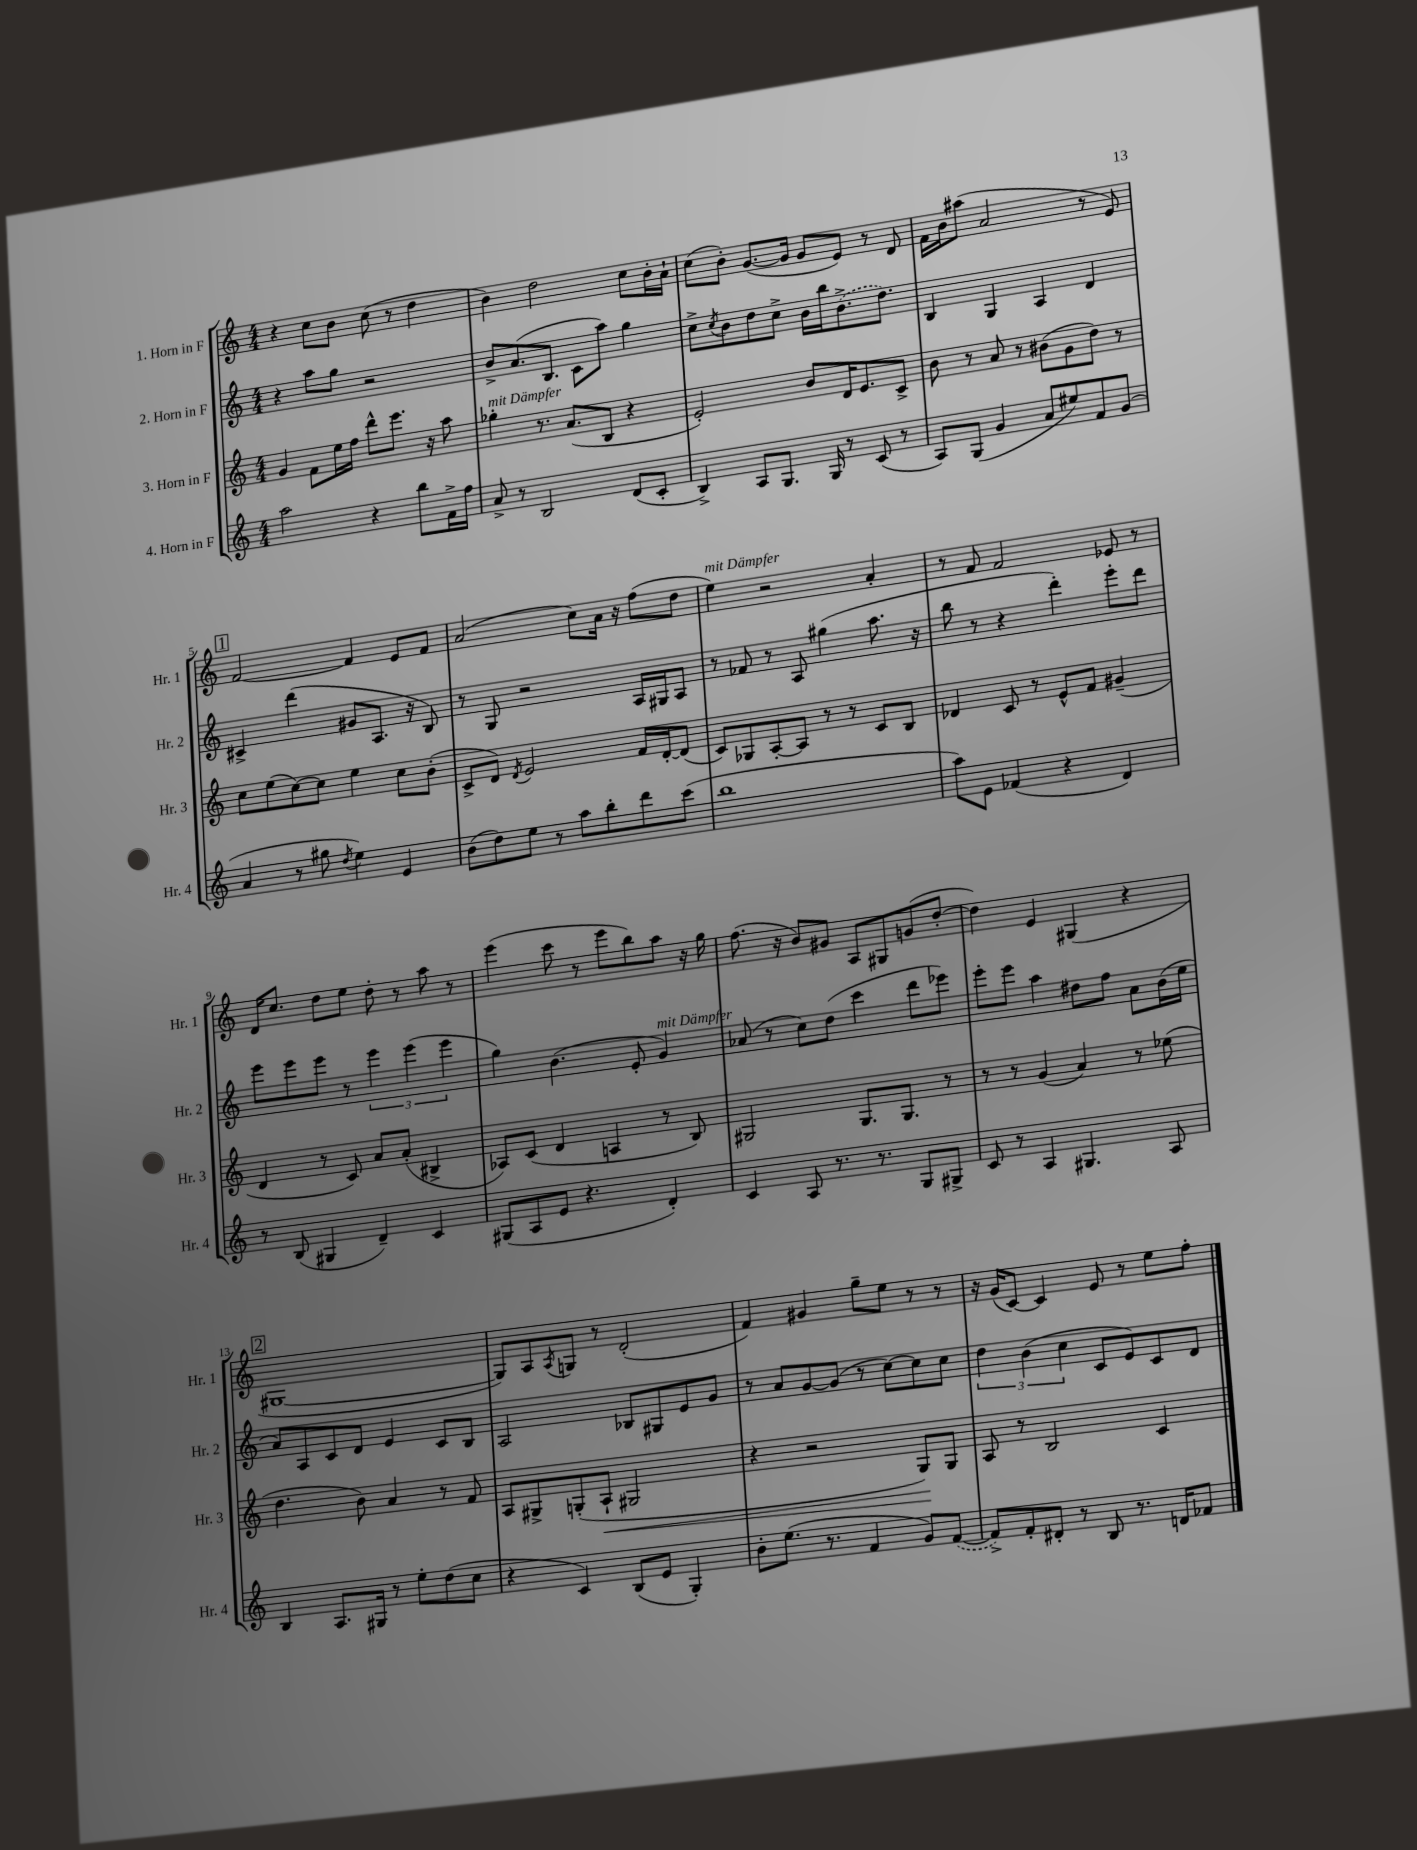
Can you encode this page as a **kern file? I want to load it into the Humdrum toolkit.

**kern	**kern	**kern	**kern
*staff4	*staff3	*staff2	*staff1
*clefG2	*clefG2	*clefG2	*clefG2
*k[]	*k[]	*k[]	*k[]
*M4/4	*M4/4	*M4/4	*M4/4
2aa	4g	4r	4r
.	8f	8aa	8cc
.	16ee	8gg	8b
.	16ff	.	.
4r	8ddd^^	2r	(8cc
.	8.eee	.	8r
8bb	.	.	4dd
.	16r	.	.
16f^	8aa	.	.
16ff	.	.	.
=	=	=	=
8a^	4gg-'	8b^	4b)
8r	.	(8.a	.
2B	8.r	.	2dd
.	.	8.B	.
.	(8.a	.	.
.	.	8c	.
.	8B	8aa)	.
(8d	4r	4gg	8cc
8c'	.	.	16b'
.	.	.	16a`
=	=	=	=
4B^)	2e')	8cc^	(8cc
.	.	8qcc	.
.	.	8b	8b')
8A	.	8dd	([8.g
8.G	.	8cc^	.
.	.	.	16g]
.	8b	16b	8g
16G	.	16bb	.
8r	16d	(8.b^	8e)
.	8.e	.	.
(8c	.	.	8r
.	.	8.dd)	.
8r	8c^	.	8d
=	=	=	=
8A)	8b	4B	16f
.	.	.	16b
(8G	8r	.	(8aa#
4g	8a	4G	2a
.	8r	.	.
8a	(8b#	4A	.
8ee#)	8g	.	.
8f	8dd)	4d	8r
(8g	8r	.	8e)
=	=	=	=
4a	8cc	4c#^	[2f
.	(8ee	.	.
8r	[8cc)	(4ddd	.
8gg#	8cc]	.	.
8qdd	.	.	.
4ee)	4ee	8g#	4f]
.	.	8.A	.
4e	8cc	.	8e
.	.	16r	.
.	(8b'	8B)	8f
=	=	=	=
(8b	8c^	8r	(2a
8dd)	8d)	8G	.
.	8qd	.	.
8ee	2e	2r	.
8r	.	.	.
8aa	.	.	8cc)
8bb'	.	.	16a
.	.	.	16r
8ddd	16f	16A	(8ff
.	[16d'	16G#	.
(8ccc	(8d]	8A	8dd
=	=	=	=
1bb	8c)	8r	4ee)
.	8G-	8f-	.
.	[8A'	8r	2r
.	8A]	8A	.
.	8r	(4gg#	.
.	8r	.	.
.	8c	8.aa	4a'
.	8B	.	.
.	.	16r	.
=	=	=	=
8aa)	4d-	8bb	8r
8e	.	8r	8f
(4f-	8c	4r	2f
.	8r	.	.
4r	8e^^	4ddd')	.
.	8f	.	.
4d)	(4g#~	8eee'	8e-
.	.	8ddd	8r
=	=	=	=
8r	4d	8eee	16d
.	.	.	8.cc
(8B	.	8eee	.
4G#	8r	8eee	8dd
.	8c)	8r	8ee
4d~)	8a	6eee	8dd'
.	(8a'	.	8r
.	.	(6eee	.
4c	4B#^	.	8aa
.	.	6eee	.
.	.	.	8r
=	=	=	=
(8G#	8A-)	4gg)	(4eee
8A	(8c	.	.
8e	4d	(4.b	8ccc
4.r	.	.	8r
.	4A	.	8eee
.	.	8e'	8bb)
4d')	8r	4g)	8aa
.	8B)	.	16r
.	.	.	16gg
=	=	=	=
4c	2G#	(8a-	(8.ff
.	.	8r	.
.	.	.	16r
8A	.	8cc)	8b)
8.r	.	(8dd	8g#
.	8.G#	4ccc	8A
8.r	.	.	.
.	.	.	8G#
.	8.G#	.	.
8G	.	8ddd	(8g
8G#^	8r	8eee-)	[8dd'
=	=	=	=
8c	8r	8eee'	4dd])
8r	8r	8eee	.
4A	(4g	4aa	4e
4.G#	4a)	8dd#	(4G#
.	.	8ff	.
.	8r	8a	4r
8A	(8ee-	(16b	.
.	.	16ee	.
=	=	=	=
4B	4.dd	8a)	[1G#
.	.	8A	.
8.A	.	8c	.
.	8b)	8d	.
16G#	.	.	.
8r	4a	4e	.
8ee'	.	.	.
(8dd	8r	8c	.
8cc	8f	8B	.
=	=	=	=
4r	8A	2A	8G#])
.	8G#^	.	8A
.	.	.	8qA
4c)	(8G'	.	8G
.	8A`	.	8r
(8B	2G#	8B-	(2d'
8e	.	8G#	.
4G')	.	8e	.
.	.	8g	.
=	=	=	=
8b'	4r	8r	4f)
(8.ee	.	8a	.
.	2r	[8g	4g#
8.r	.	.	.
.	.	(8g]	.
4f	.	8r	8gg~
.	.	[8cc)	8ee
8g)	8G)	8cc]	8r
([8f	8G	8cc	8r
=	=	=	=
8f^])	8A	6dd	16r
.	.	.	(16g
8f'	8r	.	[8c)
.	.	(6b	.
8d#'	2B	.	4c]
.	.	6cc	.
8r	.	.	.
8B	.	8c	8e
8.r	.	8e)	8r
.	4c	8c	8ee
16d	.	.	.
8f-	.	8d	8ff'
==	==	==	==
*-	*-	*-	*-
